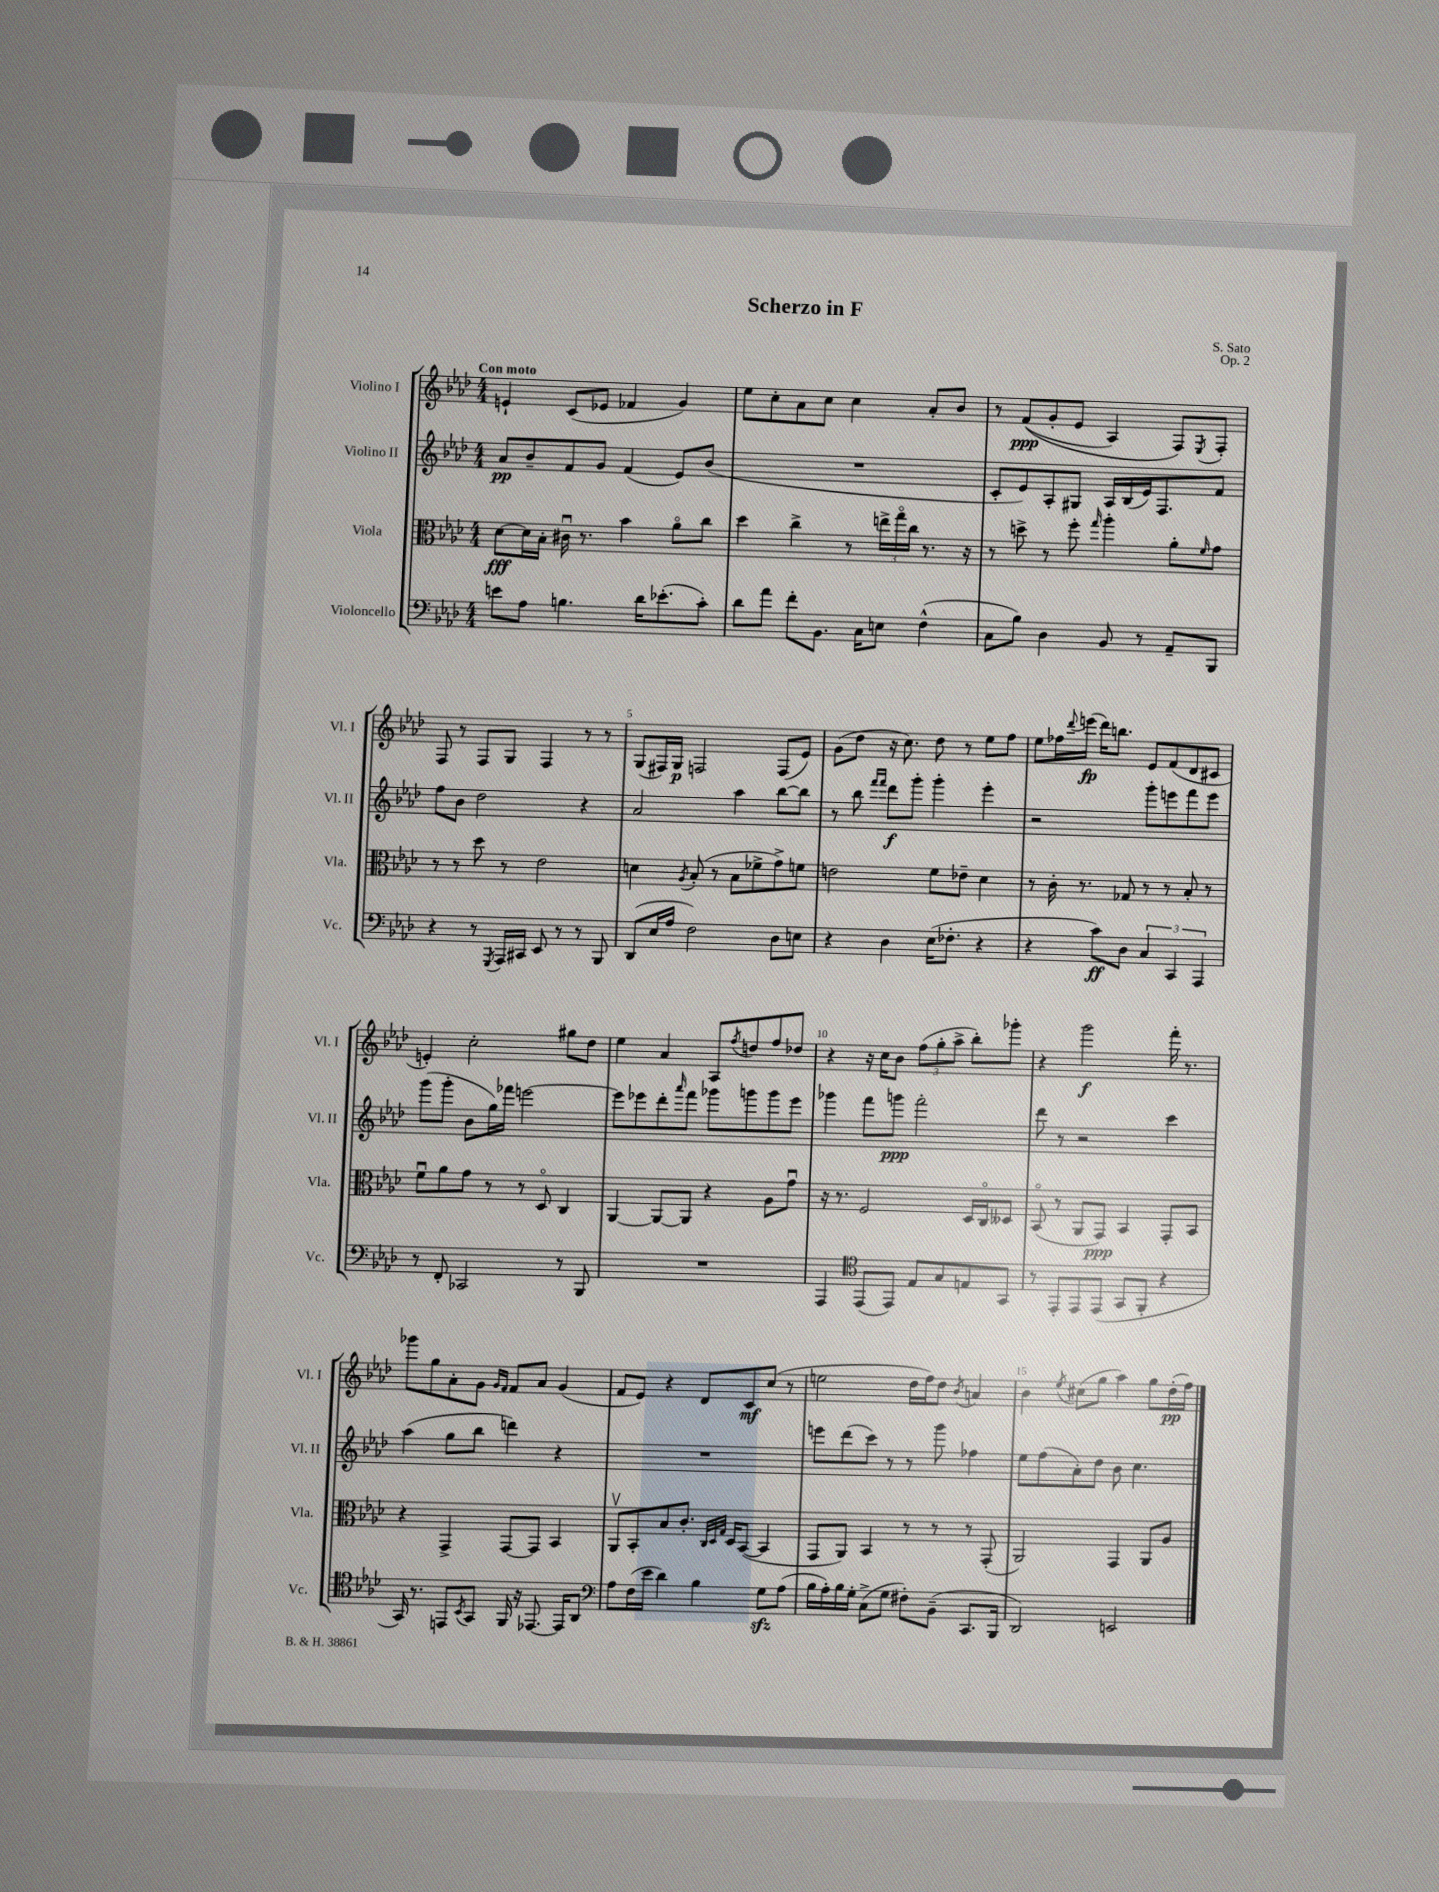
\header { title = "Scherzo in F" composer = "S. Sato" opus = "Op. 2" }
<<
\new StaffGroup <<
\new Staff = "s0" \with { instrumentName = "Violino I" shortInstrumentName = "Vl. I" } {
    \clef treble \key aes \major \numericTimeSignature \time 4/4 \tempo "Con moto"
    e'4-! c'8( ees'8 fes'4 g'4) |
    ees''8 c''8-. aes'8 c''8 c''4 aes'8-. bes'8 |
    r8 f'8\ppp(\( g'8-. ees'8 aes4) f8\) \acciaccatura { ees8 } f8-. |
    f8 r8 f8 g8 f4 r8 r8 |
    g8( fis16) g16\p f2 f8( ees'8) |
    g'8( des''8 r16 c''8.) des''8 r8 ees''8 f''8 |
    ees''8 fes''16 \appoggiatura { des'''8 } e'''16\fp( des'''16) b''8. ees'8 f'8( des'8 cis'8 |
    e'4-.) c''2-. gis''8 des''8 |
    ees''4 aes'4 aes8 \acciaccatura { f''8 } d''8 f''8 des''8 |
    r4 r16 c''16 bes'8 \tuplet 3/2 { f''8( g''8-. aes''8-> } bes''8-.) ges'''8-. |
    r4 g'''2\f f'''16-. r8. |
    ges'''8 g''8 aes'8-. g'8 \grace { g'16 f'16 } f'8 aes'8 g'4( |
    f'8 ees'8) r4 des'8 c'8\mf c''8( r8 |
    e''2 des''16 f''16) des''8 \acciaccatura { bes'8 } a'4 |
    bes'4 \acciaccatura { ees''8 } cis''8( g''8 aes''4) g''8 des''16-.\pp( f''16) \bar "|." |
}
\new Staff = "s1" \with { instrumentName = "Violino II" shortInstrumentName = "Vl. II" } {
    \clef treble \key aes \major \numericTimeSignature \time 4/4
    aes'8\pp bes'8-- f'8 g'8 f'4( ees'8) bes'8( |
    R1 |
    c'8-. ees'8) aes8-. gis8 aes16 bes16( ees'16) f8. f'8 |
    f''8 bes'8 des''2 r4 |
    aes'2 aes''4 bes''8~ bes''8 |
    r8 bes''8 \grace { f'''16 f'''16 } des'''8\f g'''8-. g'''4-. ees'''4-. |
    r2 g'''8-. e'''8 f'''8 e'''8 |
    g'''8( g'''8-. bes'8 g''16) fes'''16 e'''2~ |
    e'''8 ees'''8 des'''8-. \grace { aes'''16 } f'''8 ges'''8 g'''8 g'''8 ees'''8 |
    ges'''4 f'''8 g'''8\ppp f'''2-. |
    des'''8 r8 r2 c'''4 |
    aes''4( g''8 bes''8 d'''4) r4 |
    R1 |
    e'''8 des'''8( c'''8) r8 r8 g'''8 fes''4 |
    ees''8 f''8( aes'8-.) des''8 bes'8 c''4. \bar "|." |
}
\new Staff = "s2" \with { instrumentName = "Viola" shortInstrumentName = "Vla." } {
    \clef alto \key aes \major \numericTimeSignature \time 4/4
    des'8~\fff des'16 bes16-. cis'16\downbow r8. bes'4 aes'8\flageolet c''8 |
    des''4 c''4-> r8 \tuplet 3/2 { e''16-> g''16\flageolet c''16 } r8. r16 |
    r8 d''8-> r8 f''8-. \grace { g''16 } aes''4-. aes'8-. \grace { f'16 } g'8 |
    r8 r8 des''8 r8 ees'2 |
    d'4 \acciaccatura { aes8 } bes8-.( r8 bes8 fes'8-> g'8->) f'8 |
    e'2 f'8 ees'8-- des'4 |
    r8 c'16-. r8. ges8 r8 r8 bes8-. r8 |
    f'8\downbow aes'8 g'8 r8 r8 des8\flageolet c4 |
    aes,4~ aes,8~ aes,8 r4 aes8 g'8\downbow |
    r16 r8. f2 des16 c16\flageolet deses8 |
    bes,8\flageolet( r8 aes,8 g,8\ppp) bes,4 g,8-. bes,8 |
    r4 g,4-> g,8~ g,8 bes,4 |
    aes,8\upbow bes,8-. bes8 c'8.-. \grace { c32 des32 g32 } des16 bes,8~( bes,4 |
    g,8 aes,8) bes,4 r8 r8 r8 g,8-.( |
    aes,2) g,4 aes,8 aes8 \bar "|." |
}
\new Staff = "s3" \with { instrumentName = "Violoncello" shortInstrumentName = "Vc." } {
    \clef bass \key aes \major \numericTimeSignature \time 4/4
    e'8 aes8 b4. des'16 ees'8.-.( c'8-.) |
    des'8 aes'8 f'8-. bes,8. c16 e8 f4-^( |
    c8 bes8) des4 bes,8 r8 aes,8-- bes,,8 |
    r4 r8 \acciaccatura { g,,8 } aes,,16 cis,16 ees,8 r8 r8 bes,,8 |
    des,8( ees16 aes16 f2) des8 e8 |
    r4 des4 ees16( fes8.-. r4 |
    r4 c'8\ff) des8 \tuplet 3/2 { c4 c,4 aes,,4 } |
    r8 f,8-. ces,2 r8 bes,,8 |
    R1 |
    aes,,4 \clef tenor ees,8( ees,8) ees8 g8 e8 g,8 |
    r8 ees,8-. ees,8 ees,8( g,8 f,8-. r4 |
    g,16) r8. e,8 \acciaccatura { bes,8 } g,8 f,16 r16 ees,8.~ ees,16 aes,8 |
    \clef bass aes8 f16( ees'16 des'4) bes4 g8\sfz aes8( |
    bes16 aes16-.) bes16 g16-. c8->( g8 fis8-.) bes,8--( c,8. bes,,16 |
    des,2) e,2 \bar "|." |
}
>>
>>
\layout { \context { \Score \override BarNumber.break-visibility = ##(#f #t #t) barNumberVisibility = #(every-nth-bar-number-visible 5) } }
